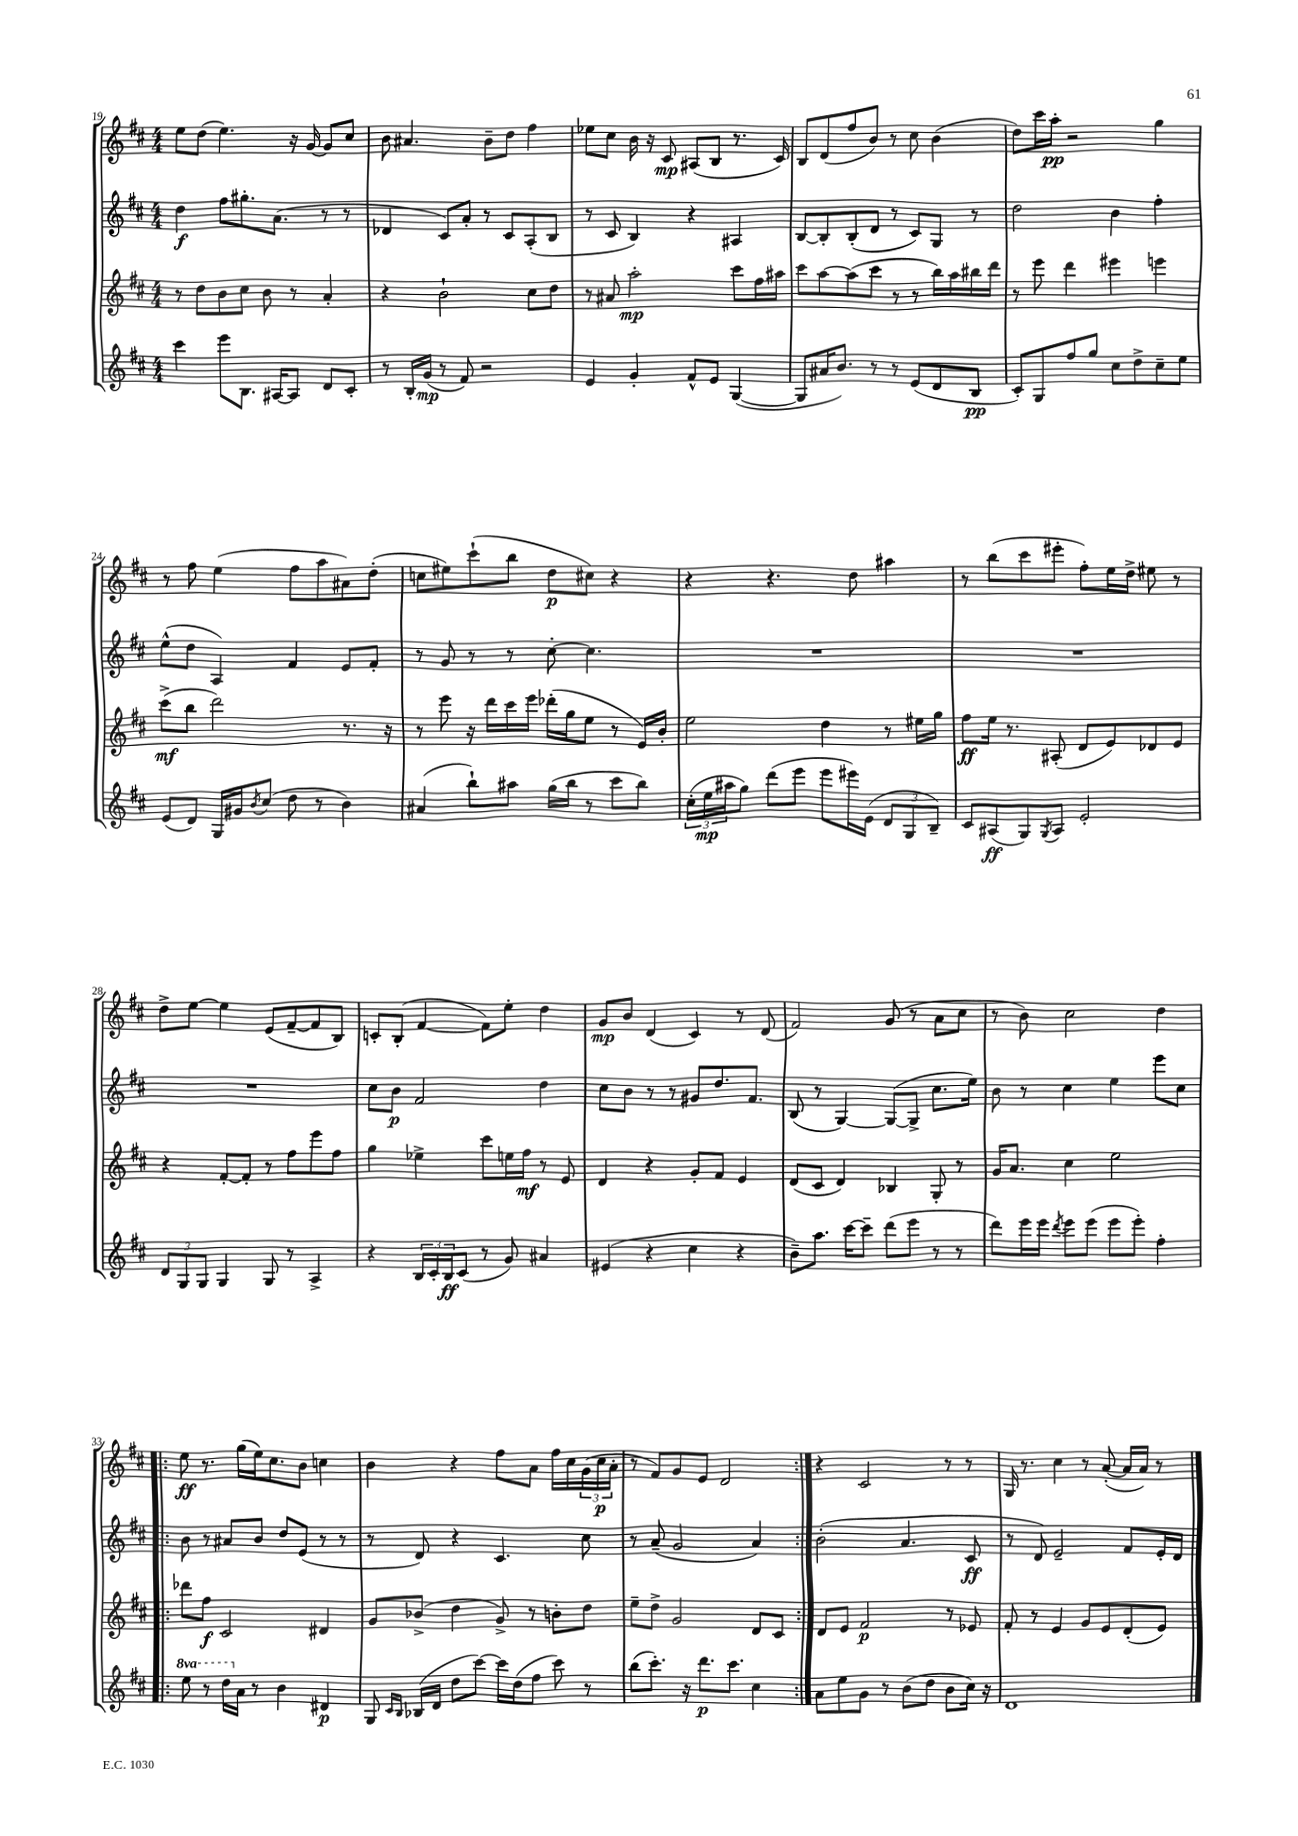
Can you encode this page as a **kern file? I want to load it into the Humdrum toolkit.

**kern	**kern	**kern	**kern
*staff4	*staff3	*staff2	*staff1
*clefG2	*clefG2	*clefG2	*clefG2
*k[f#c#]	*k[f#c#]	*k[f#c#]	*k[f#c#]
*M4/4	*M4/4	*M4/4	*M4/4
4ccc#	8r	4dd	8ee
.	8dd	.	(8dd
8eee	8b	8ff#	4.ee)
8.B	8cc#	8.gg#'	.
.	8b	.	.
[16A#	.	(8.a	.
8A#]	8r	.	16r
.	.	.	[16g
8d	4a'	8r	8g]
8c#'	.	8r	8cc#
=	=	=	=
8r	4r	4d-	8b
16B'	.	.	4.a#
(16g	.	.	.
8r	2b`	8c#)	.
8f#)	.	8a'	.
2r	.	8r	8b~
.	.	8c#	8dd
.	8cc#	(8A'	4ff#
.	8dd	8B	.
=	=	=	=
4e	8r	8r	8ee-
.	8a#	8c#	8cc#
4g'	2aa'	4B)	16b
.	.	.	16r
.	.	.	8c#
8f#^^	.	4r	(8A#
8e	.	.	8B
([4G	8ccc#	4A#	8.r
.	16ff#	.	.
.	16aa#	.	16c#)
=	=	=	=
8G]	8ccc#	[8B	8B
16a#	[8aa	8B']	(8d
8.b)	.	.	.
.	(8aa]	(8B'	8ff#
8r	8ccc#	8d	8b)
8r	8r	8r	8r
(8e	8r	8c#)	8cc#
8d	16bb)	8G	(4b
.	16aa	.	.
8B	16bb#	8r	.
.	16ddd	.	.
=	=	=	=
8c#')	8r	2dd	8dd)
8G	8eee	.	16ccc#
.	.	.	16aa'
8ff#	4ddd	.	2r
8gg	.	.	.
8cc#	4eee#	4b	.
8dd^	.	.	.
8cc#~	4eee	4ff#'	4gg
8ee	.	.	.
=	=	=	=
(8e	(8ccc#^	(8ee^^	8r
8d)	8bb	8dd	8ff#
16G	2ddd)	4A)	(4ee
16g#	.	.	.
8qb	.	.	.
(8cc#	.	.	.
8dd	.	4f#	8ff#
8r	.	.	8aa
4b)	8.r	8e	8a#)
.	.	8f#'	(8dd'
.	16r	.	.
=	=	=	=
(4a#	8r	8r	8cc
.	8eee	8g	8ee#)
8bb`)	16r	8r	(8ccc#`
.	16ddd	.	.
8aa#	16ccc#	8r	8bb
.	16eee	.	.
(16gg	(16ddd-'	[8cc#'	8dd
16bb	16gg	.	.
8r	8ee	4.cc#]	8cc#)
8ccc#	8r	.	4r
8bb)	16e)	.	.
.	16b'	.	.
=	=	=	=
(24cc#'	2ee	1r	4r
24ee	.	.	.
24aa#	.	.	.
8gg)	.	.	.
(8ddd	.	.	4.r
8eee	.	.	.
8eee	4dd	.	.
16eee#)	.	.	8dd
(16e	.	.	.
12d	8r	.	4aa#
12G	.	.	.
.	16ee#	.	.
12B~)	.	.	.
.	16gg	.	.
=	=	=	=
8c#	8ff#	1r	8r
(8A#	16ee	.	(8bb
.	8.r	.	.
8G)	.	.	8ccc#
8qG	.	.	.
8A#	(8A#'	.	8eee#'
2e'	8d	.	8ff#')
.	8e)	.	16ee
.	.	.	16dd^
.	8d-	.	8ee#
.	8e	.	8r
=	=	=	=
12d	4r	1r	8dd^
12G	.	.	.
.	.	.	[8ee
12G	.	.	.
4G	[8f#'	.	4ee]
.	8f#']	.	.
8G	8r	.	(8e
8r	8ff#	.	[8f#~
4A^	8eee	.	8f#]
.	8ff#	.	8B)
=	=	=	=
4r	4gg	8cc#	8c'
.	.	8b	(8B'
24B	4ee-^	2f#	[4f#
24c#'	.	.	.
24B	.	.	.
(8c#	.	.	.
8r	8ccc#	.	8f#])
8g)	16ee	.	8ee'
.	16ff#	.	.
4a#	8r	4dd	4dd
.	8e	.	.
=	=	=	=
(4e#	4d	8cc#	8g
.	.	8b	8b
4r	4r	8r	(4d
.	.	8r	.
4cc#	8g'	8g#	4c#)
.	8f#	8.dd	.
4r	4e	.	8r
.	.	8.f#	.
.	.	.	(8d
=	=	=	=
8b~)	(8d	(8B	2f#)
8.aa	8c#	8r	.
.	4d)	[4G)	.
[16ccc#	.	.	.
8ccc#~]	.	.	.
(8ddd	4B-	(8G_	(8g
8eee	.	8G^]	8r
8r	8G'	8.cc#	8a
8r	8r	.	8cc#
.	.	16ee)	.
=	=	=	=
8ddd)	16g	8b	8r
.	8.a	.	.
16eee	.	8r	8b)
16eee	.	.	.
8qddd	.	.	.
8eee	4cc#	4cc#	2cc#
(8eee	.	.	.
8eee	2ee	4ee	.
8eee')	.	.	.
4ff#'	.	8eee	4dd
.	.	8cc#	.
=!|:	=!|:	=!|:	=!|:
8eee	8ddd-	8b	8ee
8r	8ff#	8r	8.r
16ddd	2c#	8a#	.
16a	.	.	(16gg
8r	.	8b	16ee)
.	.	.	8.cc#
4b	.	8dd	.
.	.	(8e	8b
4d#	4d#	8r	4cc
.	.	8r	.
=	=	=	=
8G	8g	8r	4b
16qqc#	.	.	.
16qqB	.	.	.
(16B-	(8b-^	8d)	.
16d	.	.	.
8dd	4dd	4r	4r
[8ccc#)	.	.	.
16ccc#]	8g^)	4.c#	8ff#
(16dd	.	.	.
8ff#	8r	.	8a
8ccc#)	8b'	.	16ff#
.	.	.	16cc#
8r	8dd	8cc#	(24g
.	.	.	24cc#
.	.	.	24a'
=	=	=	=
(8bb	8ee~	8r	8r
8.ccc#')	8dd^	(8a~	8f#)
.	2g	2g	8g
16r	.	.	.
8.ddd	.	.	8e
.	.	.	2d
8.ccc#	.	.	.
4cc#	8d	4a)	.
.	8c#	.	.
=:|!	=:|!	=:|!	=:|!
8a	8d	(2b'	4r
8ee	8e	.	.
8g	2f#	.	2c#
8r	.	.	.
(8b	.	4.a	.
8dd	.	.	.
8b	8r	.	8r
16cc#)	8e-	8c#	8r
16r	.	.	.
=	=	=	=
1d	8f#'	8r	16G
.	.	.	8.r
.	8r	8d)	.
.	4e	2e~	4cc#
.	8g	.	8r
.	8e	.	([8a'
.	(8d'	8f#	16a]
.	.	.	16a)
.	8e)	16e'	8r
.	.	16d	.
==	==	==	==
*-	*-	*-	*-
